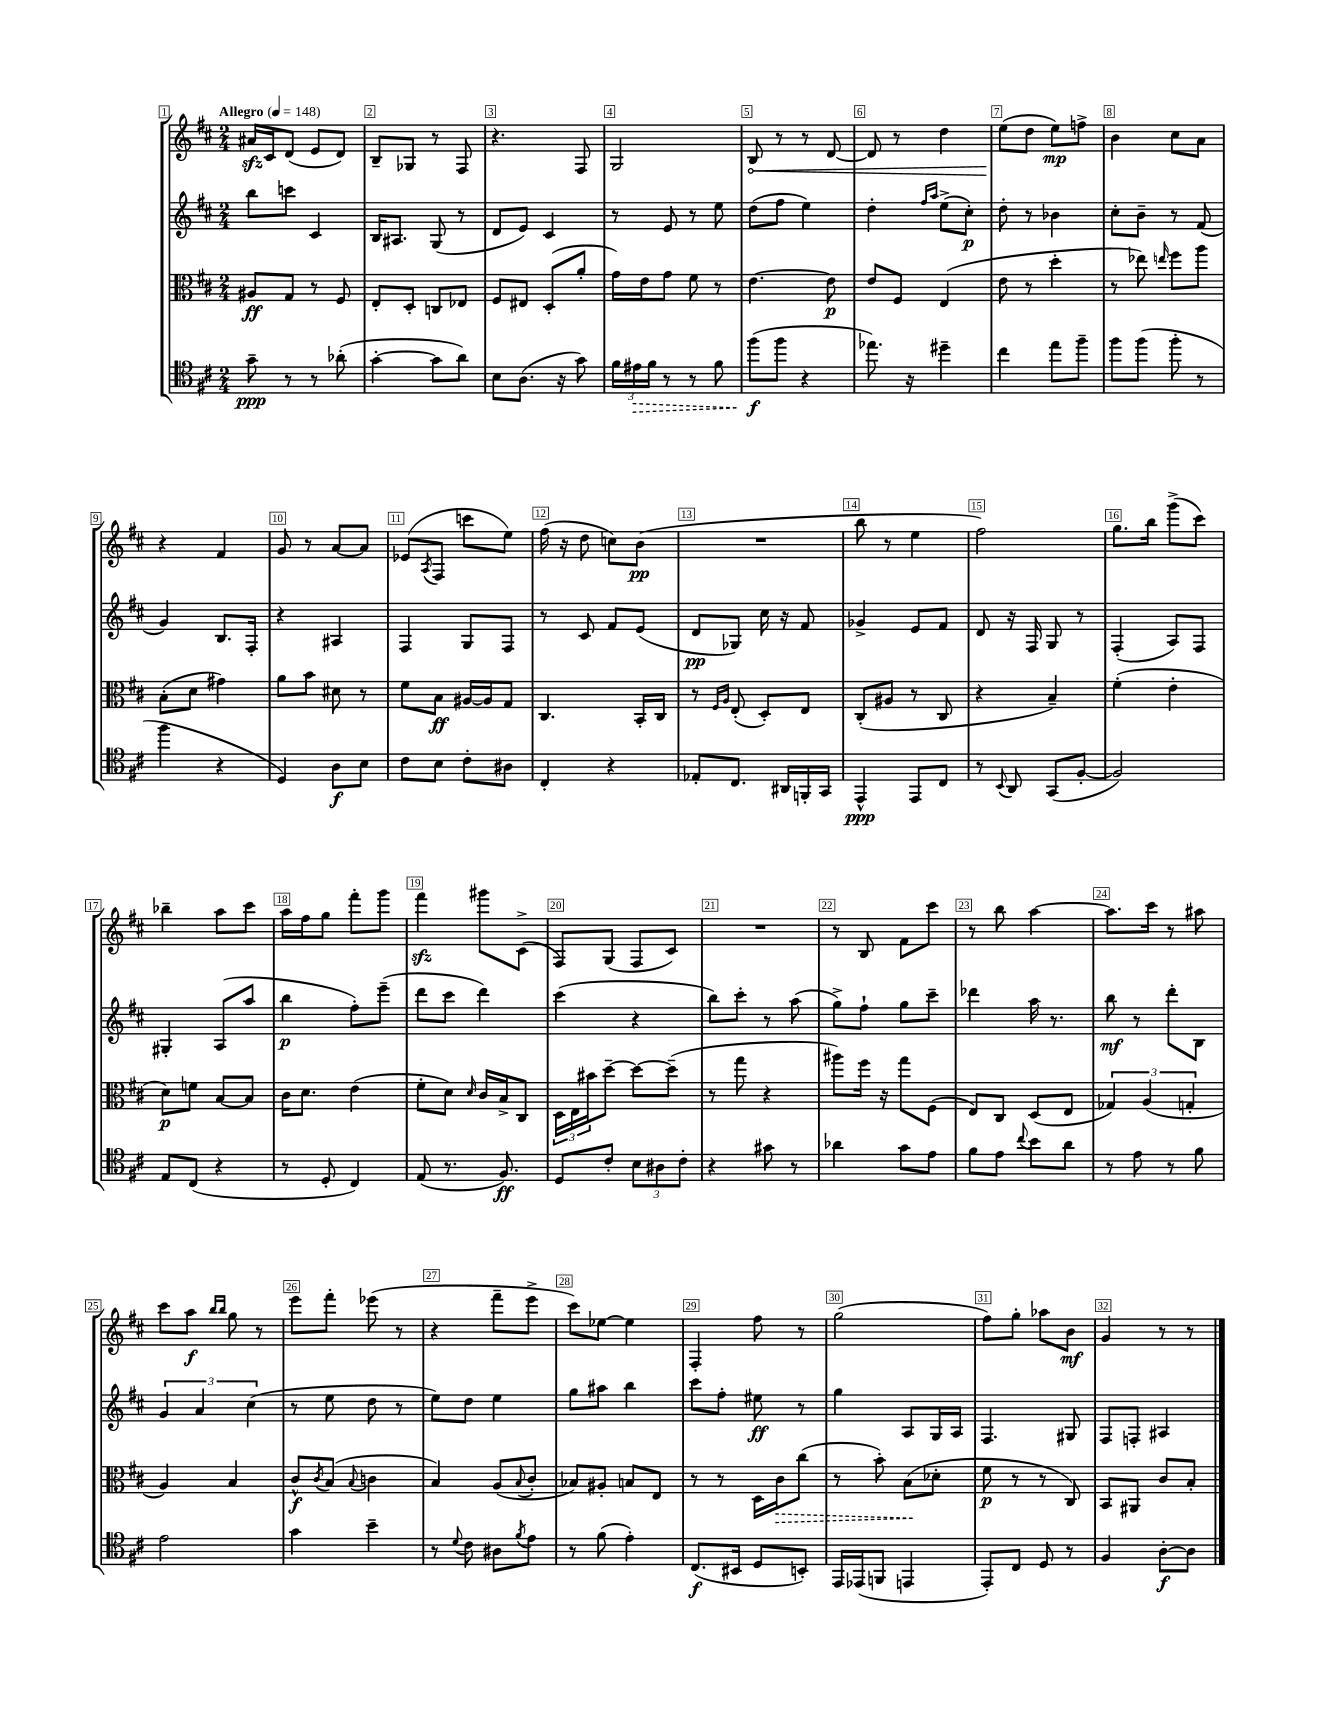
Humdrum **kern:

**kern	**dynam	**kern	**dynam	**kern	**dynam	**kern	**dynam
*part4	*part4	*part3	*part3	*part2	*part2	*part1	*part1
*staff4	*staff4	*staff3	*staff3	*staff2	*staff2	*staff1	*staff1
*clefC4	*	*clefC3	*	*clefG2	*	*clefG2	*
*k[f#c#]	*	*k[f#c#]	*	*k[f#c#]	*	*k[f#c#]	*
*M2/4	*	*M2/4	*	*M2/4	*	*M2/4	*
*MM148	*	*MM148	*	*MM148	*	*MM148	*
=1	=1	=1	=1	=1	=1	=1	=1
!	!	!	!	!	!	!LO:TX:a:B:t=Allegro	!
8g~\	ppp	8A#X/L	ff	8bb\L	.	16a#Xzz/LL	.
.	.	.	.	.	.	16c#/J	.
8r	.	8G/J	.	8cccn\J	.	(8d/J	.
8r	.	8r	.	4c#/	.	8e/L	.
(8a-X'\	.	8F#/	.	.	.	8d/J)	.
=2	=2	=2	=2	=2	=2	=2	=2
[4g'\	.	8E'/L	.	16B/KL	.	8B~/L	.
.	.	.	.	8.A#X/J	.	.	.
.	.	8D'/J	.	.	.	8G-X/J	.
8g\L]	.	8Cn/L	.	(8G/	.	8r	.
8a\J)	.	8E-X/J	.	8r	.	8F#/	.
=3	=3	=3	=3	=3	=3	=3	=3
8B\L	.	8F#/L	.	8d/L	.	4.r	.
(8.A\J	.	8E#X/J	.	8e/J)	.	.	.
.	.	(8D'/L	.	4c#/	.	.	.
16r	.	.	.	.	.	.	.
8g\)	.	8a'/J	.	.	.	8F#/	.
=4	=4	=4	=4	=4	=4	=4	=4
24f#\LL	.	16g\LL)	.	8r	.	2G/	.
!	!LO:HP:b	!	!	!	!	!	!
24e#X\	>	.	.	.	.	.	.
.	.	16e\J	.	.	.	.	.
24f#\JJ	.	.	.	.	.	.	.
8r	.	8g\J	.	8e/	.	.	.
8r	.	8f#\	.	8r	.	.	.
8f#\	.	8r	.	8ee\	.	.	.
=5	=5	=5	=5	=5	=5	=5	=5
!	!	!	!	!	!	!	!LO:HP:b
(8ff#\L	f	[4.e\	.	(8dd\L	.	8B/	<
8ff#\J	]	.	.	8ff#\J	.	8r	.
4r	.	.	.	4ee\)	.	8r	.
.	.	8e\]	p	.	.	[8d/	.
=6	=6	=6	=6	=6	=6	=6	=6
8.ee-X\)	.	8e/L	.	4dd'\	.	8d/]	.
.	.	8F#/J	.	.	.	8r	.
16r	.	.	.	.	.	.	.
.	.	.	.	16qqff#/LL	.	.	.
.	.	.	.	16qqaa/JJ	.	.	.
4dd#X~\	.	(4E/	.	(8ee^\L	.	4dd\	.
.	.	.	.	8cc#'\J)	p	.	.
=7	=7	=7	=7	=7	=7	=7	=7
4cc#\	.	8e\	.	8dd'\	.	(8ee\L	.
.	.	8r	.	8r	.	8dd\J	[
8ee\L	.	4dd'\	.	4b-X\	.	8ee\L)	mp
8ff#~\J	.	.	.	.	.	8ffn^\J	.
=8	=8	=8	=8	=8	=8	=8	=8
8ff#\L	.	8r	.	8cc#'\L	.	4b\	.
(8ff#\J	.	8ee-X\)	.	8b~\J	.	.	.
.	.	16qqeen/	.	.	.	.	.
8ff#'\	.	8ff#\L	.	8r	.	8cc#\L	.
8r	.	8aa\J	.	(8f#/	.	8a\J	.
!!LO:LB:g=z
=9	=9	=9	=9	=9	=9	=9	=9
4ff#\	.	(8B'\L	.	4g/)	.	4r	.
.	.	8d\J	.	.	.	.	.
4r	.	4g#X\)	.	8.B/L	.	4f#/	.
.	.	.	.	16F#'/Jk	.	.	.
=10	=10	=10	=10	=10	=10	=10	=10
4D/)	.	8a\L	.	4r	.	8g/	.
.	.	8b\J	.	.	.	8r	.
8A\L	f	8d#X\	.	4A#X/	.	[8a/L	.
8B\J	.	8r	.	.	.	8a/J]	.
=11	=11	=11	=11	=11	=11	=11	=11
8c#\L	.	8f#\L	.	4F#/	.	(8e-X/L	.
.	.	.	.	.	.	8qA/	.
8B\J	.	8B\J	ff	.	.	8F#/J	.
8c#'\L	.	[16A#X/LL	.	8G/L	.	8cccn\L	.
.	.	16A#/J]	.	.	.	.	.
8A#X\J	.	8G/J	.	8F#/J	.	8ee\J)	.
=12	=12	=12	=12	=12	=12	=12	=12
4C#'/	.	4.C#/	.	8r	.	(16ff#\	.
.	.	.	.	.	.	16r	.
.	.	.	.	8c#/	.	8dd\	.
4r	.	.	.	8f#/L	.	8ccn\L)	.
.	.	16BB'/LL	.	(8e/J	.	(8b\J	pp
.	.	16C#/JJ	.	.	.	.	.
=13	=13	=13	=13	=13	=13	=13	=13
8E-X'/L	.	8r	.	8d/L	pp	2r	.
.	.	16qqF#/LL	.	.	.	.	.
.	.	16qqA/JJ	.	.	.	.	.
8.C#/J	.	(8E'/	.	8G-X/J)	.	.	.
.	.	8D'/L)	.	16cc#\	.	.	.
16AA#X/LL	.	.	.	16r	.	.	.
16FFn'/	.	8E/J	.	8f#/	.	.	.
16GG/JJ	.	.	.	.	.	.	.
=14	=14	=14	=14	=14	=14	=14	=14
4EE^^/	ppp	(8C#'/L	.	4g-X^/	.	8bb\	.
.	.	8A#X/J	.	.	.	8r	.
8EE/L	.	8r	.	8e/L	.	4ee\	.
8C#/J	.	8C#/	.	8f#/J	.	.	.
=15	=15	=15	=15	=15	=15	=15	=15
8r	.	4r	.	8d/	.	2ff#\)	.
8qqBB/	.	.	.	.	.	.	.
8AA/	.	.	.	16r	.	.	.
.	.	.	.	16F#/	.	.	.
(8GG/L	.	4B~/)	.	8G/	.	.	.
[8F#'/J	.	.	.	8r	.	.	.
=16	=16	=16	=16	=16	=16	=16	=16
2F#/])	.	(4f#'\	.	(4F#'/	.	8.gg\L	.
.	.	.	.	.	.	16bb\Jk	.
.	.	4e'\	.	8A/L)	.	(8ggg^\L	.
.	.	.	.	8F#/J	.	8ccc#\J)	.
!!LO:LB:g=z
=17	=17	=17	=17	=17	=17	=17	=17
8E/L	.	8d\L)	p	4G#X'/	.	4bb-X~\	.
(8C#/J	.	8fn\J	.	.	.	.	.
4r	.	[8B/L	.	(8A/L	.	8aa\L	.
.	.	8B/J]	.	8aa/J	.	8ccc#\J	.
=18	=18	=18	=18	=18	=18	=18	=18
8r	.	16c#\KL	.	4bb\	p	16aa\LL	.
.	.	8.d\J	.	.	.	16ff#\J	.
8D'/	.	.	.	.	.	8gg\J	.
4C#/)	.	(4e\	.	8ff#'\L)	.	8fff#'\L	.
.	.	.	.	(8eee~\J	.	8ggg\J	.
=19	=19	=19	=19	=19	=19	=19	=19
(8E/	.	8f#'\L	.	8ddd\L	.	4fff#zz\	.
8.r	.	8d\J)	.	8ccc#\J	.	.	.
.	.	16qqd/	.	.	.	.	.
.	.	16c#/LL	.	4ddd\)	.	8ggg#X\L	.
8.F#/)	ff	16B^/J	.	.	.	.	.
.	.	8C#/J	.	.	.	(8c#^\J	.
=20	=20	=20	=20	=20	=20	=20	=20
8D/L	.	24D\LL	.	(4ccc#\	.	8F#/L)	.
.	.	24E\	.	.	.	.	.
.	.	24b#X\J	.	.	.	.	.
8c#'/J	.	[8dd~\J	.	.	.	(8G/J	.
12B\L	.	8dd\L_	.	4r	.	8F#/L	.
12A#X\	.	.	.	.	.	.	.
.	.	(8dd~\J]	.	.	.	8c#/J)	.
12c#'\J	.	.	.	.	.	.	.
=21	=21	=21	=21	=21	=21	=21	=21
4r	.	8r	.	8bb\L)	.	2r	.
.	.	8gg\	.	8ccc#'\J	.	.	.
8g#X\	.	4r	.	8r	.	.	.
8r	.	.	.	(8aa\	.	.	.
=22	=22	=22	=22	=22	=22	=22	=22
4a-X\	.	8aa#X\L)	.	8gg^\L)	.	8r	.
.	.	16ff#\Jk	.	8ff#`\J	.	8B/	.
.	.	16r	.	.	.	.	.
8g\L	.	8gg\L	.	8gg\L	.	8f#\L	.
8e\J	.	(8F#\J	.	8ccc#~\J	.	8ccc#\J	.
=23	=23	=23	=23	=23	=23	=23	=23
8f#\L	.	8E/L)	.	4ddd-X\	.	8r	.
8e\J	.	8C#/J	.	.	.	8bb\	.
8qqcc#/	.	.	.	.	.	.	.
8b\L	.	(8D/L	.	16aa\	.	[4aa\	.
.	.	.	.	8.r	.	.	.
8a\J	.	8E/J	.	.	.	.	.
=24	=24	=24	=24	=24	=24	=24	=24
8r	.	6G-X/)	.	8bb\	mf	8.aa\L]	.
8e\	.	.	.	8r	.	.	.
.	.	(6A/	.	.	.	.	.
.	.	.	.	.	.	16ccc#\Jk	.
8r	.	.	.	8ddd'\L	.	8r	.
.	.	6Gn'/	.	.	.	.	.
8f#\	.	.	.	8B\J	.	8aa#X\	.
!!LO:LB:g=z
=25	=25	=25	=25	=25	=25	=25	=25
2e\	.	4A/)	.	6g/	.	8ccc#\L	.
.	.	.	.	.	.	8aa\J	f
.	.	.	.	6a/	.	.	.
.	.	.	.	.	.	16qqbb/LL	.
.	.	.	.	.	.	16qqbb/JJ	.
.	.	4B/	.	.	.	8gg\	.
.	.	.	.	(6cc#\	.	.	.
.	.	.	.	.	.	8r	.
=26	=26	=26	=26	=26	=26	=26	=26
4g\	.	8c#^^/L	f	8r	.	8eee\L	.
.	.	8qc#/	.	.	.	.	.
.	.	(8B/J	.	8ee\	.	8fff#'\J	.
.	.	8qqB/	.	.	.	.	.
4b~\	.	4cn\	.	8dd\	.	(8eee-X\	.
.	.	.	.	8r	.	8r	.
=27	=27	=27	=27	=27	=27	=27	=27
8r	.	4B/)	.	8ee\L)	.	4r	.
8qqd/	.	.	.	.	.	.	.
8c#\	.	.	.	8dd\J	.	.	.
8A#X\L	.	(8A/L	.	4ee\	.	8fff#~\L	.
8qf#/	.	8qqB/	.	.	.	.	.
8e\J	.	8c#'/J	.	.	.	8eee^\J	.
=28	=28	=28	=28	=28	=28	=28	=28
8r	.	8B-X/L)	.	8gg\L	.	8ccc#\L)	.
(8f#\	.	8A#X'/J	.	8aa#X\J	.	[8ee-X\J	.
4e'\)	.	8Bn/L	.	4bb\	.	4ee-\]	.
.	.	8E/J	.	.	.	.	.
=29	=29	=29	=29	=29	=29	=29	=29
(8.C#/L	f	8r	.	8ccc#\L	.	4F#'/	.
.	.	8r	.	8ff#'\J	.	.	.
16BB#X/Jk	.	.	.	.	.	.	.
8D/L	.	16D\LL	.	8ee#X\	ff	8ff#\	.
!	!	!	!LO:HP:b	!	!	!	!
.	.	16c#\J	>	.	.	.	.
8BBn'/J)	.	(8cc#\J	.	8r	.	8r	.
=30	=30	=30	=30	=30	=30	=30	=30
16EE/LL	.	8r	.	4gg\	.	(2gg\	.
(16EE-X/J	.	.	.	.	.	.	.
8FFn/J	.	8b'\)	.	.	.	.	.
4EEn/	.	(8B\L	.	8A/L	.	.	.
.	.	8d-X'\J	]	16G/L	.	.	.
.	.	.	.	16A/JJ	.	.	.
=31	=31	=31	=31	=31	=31	=31	=31
8EE'/L)	.	8f#\	p	4.F#/	.	8ff#\L)	.
8C#/J	.	8r	.	.	.	8gg'\J	.
8D/	.	8r	.	.	.	8aa-X\L	.
8r	.	8C#/)	.	8G#X/	.	8b\J	mf
=32	=32	=32	=32	=32	=32	=32	=32
4F#/	.	8BB/L	.	8F#/L	.	4g/	.
.	.	8AA#X/J	.	8Fn'/J	.	.	.
[8A'\L	f	8c#/L	.	4A#X/	.	8r	.
8A\J]	.	8B'/J	.	.	.	8r	.
==	==	==	==	==	==	==	==
*-	*-	*-	*-	*-	*-	*-	*-
